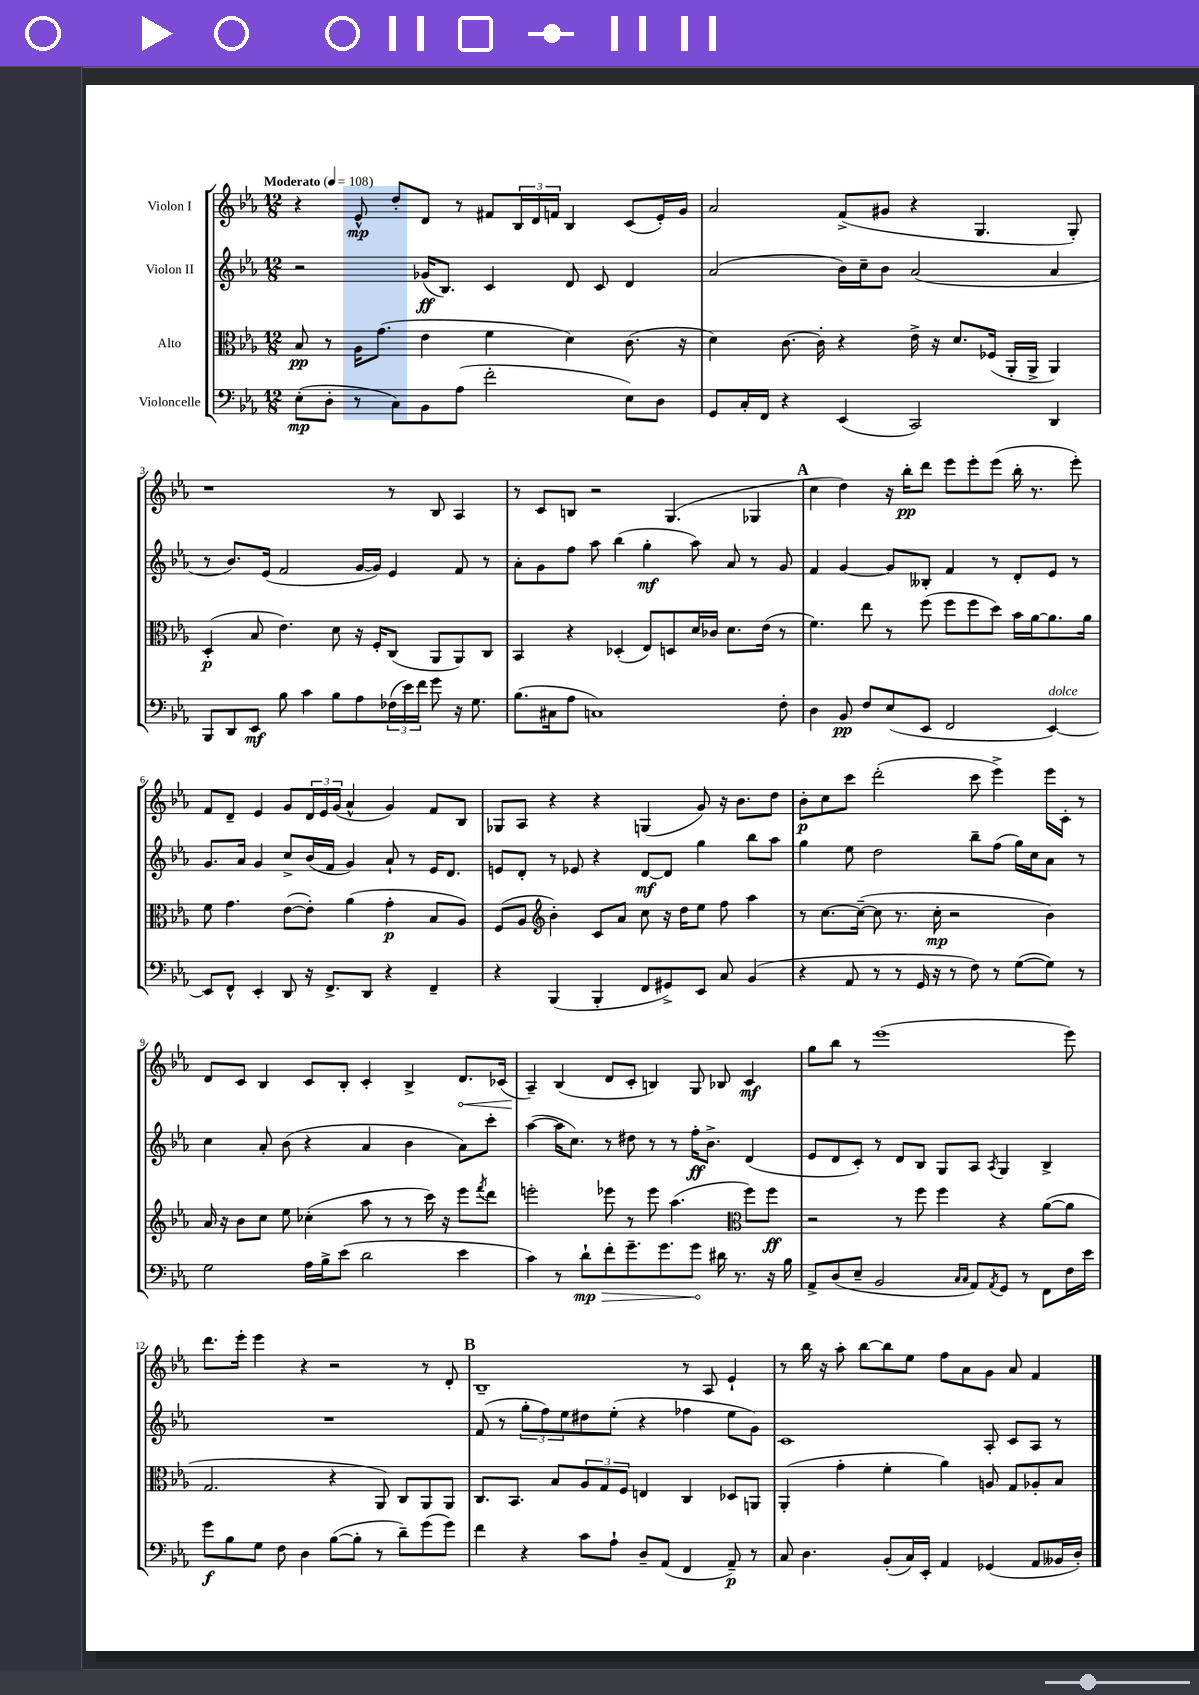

**kern	**dynam	**kern	**dynam	**kern	**dynam	**kern	**dynam
*part4	*part4	*part3	*part3	*part2	*part2	*part1	*part1
*staff4	*staff4	*staff3	*staff3	*staff2	*staff2	*staff1	*staff1
*I"Violoncelle	*	*I"Alto	*	*I"Violon II	*	*I"Violon I	*
*clefF4	*	*clefC3	*	*clefG2	*	*clefG2	*
*k[b-e-a-]	*	*k[b-e-a-]	*	*k[b-e-a-]	*	*k[b-e-a-]	*
*M12/8	*	*M12/8	*	*M12/8	*	*M12/8	*
*MM108	*	*MM108	*	*MM108	*	*MM108	*
=1	=1	=1	=1	=1	=1	=1	=1
!	!	!	!	!	!	!LO:TX:a:B:t=Moderato	!
(8E-'\L	mp	8B-/	pp	2r	.	4r	.
8D'\J	.	8r	.	.	.	.	.
8r	.	16A-\KL	.	.	.	8e-^^/	mp
.	.	(8.g\J	.	.	.	.	.
8C\L)	.	.	.	.	.	8dd'/L	.
8BB-\	.	4e-\	.	(16g-X/KL	ff	8d/J	.
.	.	.	.	8.B-/J)	.	.	.
(8A-\J	.	.	.	.	.	8r	.
2f'\	.	4f\	.	4c/	.	8f#X/L	.
.	.	.	.	.	.	24B-/L	.
.	.	.	.	.	.	24d/	.
.	.	.	.	.	.	24fn/JJ	.
.	.	4d\)	.	8d/	.	4B-/	.
.	.	.	.	8c/	.	.	.
8E-\L)	.	(8.c\	.	4d/	.	(8c/L	.
8D\J	.	.	.	.	.	16e-'/L)	.
.	.	16r	.	.	.	16g/JJ	.
=2	=2	=2	=2	=2	=2	=2	=2
8GG/L	.	4d\)	.	(2a-/	.	2a-/	.
16C'/L	.	.	.	.	.	.	.
16FF/JJ	.	.	.	.	.	.	.
4r	.	[8.c\	.	.	.	.	.
.	.	16c'\]	.	.	.	.	.
(4EE-/	.	4r	.	16b-\LL)	.	(8f^/L	.
.	.	.	.	16cc~\J	.	.	.
.	.	.	.	8b-\J	.	8g#X/J	.
2CC/)	.	16e-^\	.	(2a-/	.	4r	.
.	.	16r	.	.	.	.	.
.	.	8.d/L	.	.	.	.	.
.	.	.	.	.	.	4.G/	.
.	.	(16F-X/Jk	.	.	.	.	.
.	.	16AA-'/LL	.	.	.	.	.
.	.	16AA-^/JJ	.	.	.	.	.
4DD/	.	4AA-/)	.	4a-/	.	.	.
.	.	.	.	.	.	8G'/)	.
!!LO:LB:g=z
=3	=3	=3	=3	=3	=3	=3	=3
8BBB-/L	.	(4D'/	p	8r	.	1r	.
8DD/	.	.	.	8.b-/L)	.	.	.
8EE-/J	mf	8B-/	.	.	.	.	.
.	.	.	.	(16e-/Jk	.	.	.
8B-\	.	4.e-\)	.	2f/	.	.	.
4c\	.	.	.	.	.	.	.
8B-\L	.	8d\	.	.	.	.	.
8A-\	.	16r	.	[16g/LL	.	.	.
.	.	16F'/KL	.	16g/JJ])	.	.	.
(24F-X\L	.	(8C/J	.	4e-/	.	8r	.
24e-\)	.	.	.	.	.	.	.
24f\JJ	.	.	.	.	.	.	.
8g\	.	8AA-/L	.	.	.	8B-/	.
16r	.	8AA-/)	.	8f/	.	4A-/	.
8.G\	.	.	.	.	.	.	.
.	.	8C/J	.	8r	.	.	.
=4	=4	=4	=4	=4	=4	=4	=4
(8.B-\L	.	4BB-/	.	8a-'\L	.	8r	.
.	.	.	.	8g\	.	8c/L	.
16C#X\k	.	.	.	.	.	.	.
8A-\J	.	4r	.	8ff\J	.	8Bn/J	.
1Cn)	.	.	.	8aa-\	.	2r	.
.	.	(4D-X'/	.	(4bb-\	.	.	.
.	.	8E-/L)	.	4gg'\	mf	.	.
.	.	8Dn/	.	.	.	(4.G/	.
.	.	16d/L	.	8aa-\)	.	.	.
.	.	16c-X/JJ	.	.	.	.	.
.	.	8.d\L	.	8a-/	.	.	.
.	.	.	.	8r	.	4G-X/	.
.	.	(16e-\Jk	.	.	.	.	.
8F'\	.	8r	.	8g/	.	.	.
!!LO:REH:place=s1:t=A
=5	=5	=5	=5	=5	=5	=5	=5
4D\	.	4.f\)	.	4f/	.	4cc\	.
8BB-/	pp	.	.	[4g/	.	4dd\)	.
8F/L	.	8ee-\	.	.	.	.	.
(8E-/	.	8r	.	8g/L]	.	16r	.
.	.	.	.	.	.	16bb-'\KL	pp
8EE-/J	.	(8ff\	.	8B--X'/J	.	8ddd\J	.
2FF/	.	8ff\L	.	4f/	.	8eee-\L	.
.	.	8ff\	.	.	.	8eee-'\	.
.	.	8dd\J)	.	8r	.	(8eee-\J	.
.	.	16b-\LL	.	8d'/L	.	16bb-'\	.
.	.	[16a-\J	.	.	.	8.r	.
!LO:TX:a:i:t=dolce	!	!	!	!	!	!	!
[4EE-/)	.	8.a-\]	.	8e-/J	.	.	.
.	.	.	.	8r	.	8eee-'\)	.
.	.	16a-\Jk	.	.	.	.	.
!!LO:LB:g=z
=6	=6	=6	=6	=6	=6	=6	=6
8EE-/L]	.	8f\	.	8.g/L	.	8f/L	.
8FF^^/J	.	4.g\	.	.	.	8d~/J	.
.	.	.	.	16a-/Jk	.	.	.
4EE-'/	.	.	.	4g/	.	4e-/	.
8DD/	.	([8e-\L	.	8cc^/L	.	8g/L	.
16r	.	8e-'\J])	.	(16b-/L	.	24d/L	.
.	.	.	.	.	.	24e-/	.
8.FF^/L	.	.	.	16f/JJ	.	.	.
.	.	.	.	.	.	(24g/JJ	.
.	.	(4a-\	.	4g/)	.	4a-^^/	.
8DD/J	.	.	.	.	.	.	.
4r	.	4g'\	p	8a-`/	.	4g/)	.
.	.	.	.	8r	.	.	.
4FF~/	.	8B-/L	.	16e-/KL	.	8f/L	.
.	.	.	.	8.d/J	.	.	.
.	.	8A-/J)	.	.	.	8B-/J	.
=7	=7	=7	=7	=7	=7	=7	=7
4r	.	(8F/L	.	8en/L	.	8G-X/L	.
.	.	8A-/J	.	8d'/J	.	8A-/J	.
*	*	*clefG2	*	*	*	*	*
(4BBB-/	.	4b-'\)	.	8r	.	4r	.
.	.	.	.	8e-X/	.	.	.
4BBB-'/	.	8c/L	.	4r	.	4r	.
.	.	8a-/J	.	.	.	.	.
8FF/L	.	8cc\	.	[8d/L	mf	(4Gn/	.
8GG#X^/)	.	16r	.	8d/J]	.	.	.
.	.	16dd\KL	.	.	.	.	.
8EE-/J	.	8ee-\J	.	4gg\	.	8g/)	.
8C/	.	8ff\	.	.	.	16r	.
.	.	.	.	.	.	8.b-\L	.
(4BB-/	.	4aa-\	.	8bb-\L	.	.	.
.	.	.	.	8aa-\J	.	8dd\J	.
=8	=8	=8	=8	=8	=8	=8	=8
4r	.	8r	.	4gg\	.	8b-'\L	p
.	.	[8.cc\L	.	.	.	8cc\	.
8AA-/	.	.	.	8ee-\	.	8ccc\J	.
.	.	(16cc~\Jk_	.	.	.	.	.
8r	.	8cc\]	.	2dd\	.	(2ddd'\	.
8r	.	8.r	.	.	.	.	.
16GG/	.	.	.	.	.	.	.
16r	.	16cc'\	mp	.	.	.	.
8r	.	2r	.	.	.	.	.
8F\)	.	.	.	8bb-~\L	.	8ccc\	.
8r	.	.	.	(8ff\J	.	4eee-^\)	.
([8G\L	.	.	.	16gg\LL)	.	.	.
.	.	.	.	16cc\J	.	.	.
8G\J])	.	4b-\)	.	8a-\J	.	16eee-\LL	.
.	.	.	.	.	.	16c'\JJ	.
8r	.	.	.	8r	.	8r	.
!!LO:LB:g=z
=9	=9	=9	=9	=9	=9	=9	=9
2G\	.	16a-/	.	4cc\	.	8d/L	.
.	.	16r	.	.	.	.	.
.	.	8b-\L	.	.	.	8c/J	.
.	.	8cc\J	.	8a-'/	.	4B-/	.
.	.	8ee-\	.	(8b-\	.	.	.
16A-\LL	.	(4cc-X'\	.	4r	.	8c/L	.
16B-^\J	.	.	.	.	.	.	.
(8e-\J	.	.	.	.	.	8B-'/J	.
2d\	.	8aa-\	.	4a-/	.	4c'/	.
.	.	8r	.	.	.	.	.
.	.	8r	.	4b-\	.	4B-^/	.
.	.	16ccc\)	.	.	.	.	.
.	.	16r	.	.	.	.	.
!	!	!	!	!	!	!	!LO:HP:b
4e-\	.	8eee-\L	.	8a-\L)	.	8.d/L	<
.	.	8qfff/	.	.	.	.	.
.	.	8ddd\J	.	8ccc'\J	.	.	.
.	.	.	.	.	.	(16c-X/Jk	.
=10	=10	=10	=10	=10	=10	=10	=10
4c\)	.	2eeen'\	.	([4aa-\	.	4A-~/)	.
8r	.	.	.	16aa-\KL]	.	(4B-/	[
.	.	.	.	8.cc\J)	.	.	.
!	!LO:HP:b	!	!	!	!	!	!
8d`\L	> mp	.	.	.	.	.	.
8f'\	.	8eee-X\	.	8r	.	8d/L	.
8.g~\	.	8r	.	8dd#X\	.	8c'/J	.
.	.	8eee-\	.	8r	.	4Bn/)	.
8.g\	.	.	.	.	.	.	.
.	.	(4.aa-\	.	8r	.	.	.
8g\J	.	.	.	16ff'\KL	ff	8G/	.
.	.	.	.	8.b-^\J	.	.	.
16d#X\	]	.	.	.	.	8B-X/	.
8.r	.	.	.	.	.	.	.
*	*	*clefC3	*	*	*	*	*
.	.	8ff\L)	.	(4d/	.	4c/	mf
16r	.	8ff\J	ff	.	.	.	.
16B-\	.	.	.	.	.	.	.
=11	=11	=11	=11	=11	=11	=11	=11
8AA-^/L	.	2r	.	8e-/L	.	8gg\L	.
(8D/	.	.	.	8d/	.	8bb-\J	.
8E-~/J	.	.	.	8c'/J)	.	8r	.
2BB-/	.	.	.	8r	.	(1eee-	.
.	.	8r	.	8d/L	.	.	.
.	.	8ff\	.	8B-/J	.	.	.
.	.	4ff\	.	8G/L	.	.	.
16qqC/LL	.	.	.	.	.	.	.
16qqC/JJ	.	.	.	.	.	.	.
8AA-/L)	.	.	.	8A-/J	.	.	.
8qAA-/	.	.	.	8qA-/	.	.	.
8GG/J	.	4r	.	4G/	.	.	.
8r	.	.	.	.	.	.	.
8FF\L	.	([8a-\L	.	4B-^/	.	.	.
16F\L	.	8a-\J]	.	.	.	8eee-\)	.
16e-\JJ	.	.	.	.	.	.	.
!!LO:LB:g=z
=12	=12	=12	=12	=12	=12	=12	=12
8g\L	f	2.G/	.	1.r	.	8.ddd\L	.
8B-\	.	.	.	.	.	.	.
.	.	.	.	.	.	16eee-'\Jk	.
8G\J	.	.	.	.	.	4eee-\	.
8F\	.	.	.	.	.	.	.
4D\	.	.	.	.	.	4r	.
([8B-\L	.	4r	.	.	.	2r	.
8B-'\J]	.	.	.	.	.	.	.
8r	.	8AA-/)	.	.	.	.	.
8d~\L)	.	8C/L	.	.	.	.	.
(8g\	.	8AA-/	.	.	.	8r	.
8g\J)	.	8AA-/J	.	.	.	8d'/	.
!!LO:REH:place=s1:t=B
=13	=13	=13	=13	=13	=13	=13	=13
4f\	.	8.C/L	.	(8f/	.	1B-~	.
.	.	.	.	8r	.	.	.
.	.	8.BB-/J	.	.	.	.	.
4r	.	.	.	12gg'\L	.	.	.
.	.	.	.	12ff\)	.	.	.
.	.	8B-/L	.	.	.	.	.
.	.	.	.	12ee-\	.	.	.
8c\L	.	12A-/	.	8dd#X\	.	.	.
.	.	12G/	.	.	.	.	.
8A-`\J	.	.	.	(8ee-'\J	.	.	.
.	.	12F/J	.	.	.	.	.
8D~/L	.	4En/	.	4r	.	.	.
(8AA-/J	.	.	.	.	.	.	.
4FF/	.	4C/	.	4ff-X\	.	8r	.
.	.	.	.	.	.	8A-/	.
8AA-~/)	p	8D-X/L	.	8ee-\L	.	4e-`/	.
8r	.	8AAn/J	.	8g\J)	.	.	.
=14	=14	=14	=14	=14	=14	=14	=14
8C/	.	(4AA-'/	.	1c	.	8r	.
4.D\	.	.	.	.	.	16bb-\	.
.	.	.	.	.	.	16r	.
.	.	4g'\	.	.	.	8aa-'\	.
.	.	.	.	.	.	[8bb-\L	.
(8BB-'/L	.	4f'\	.	.	.	8bb-\]	.
16C/L)	.	.	.	.	.	8ee-\J	.
16EE-'/JJ	.	.	.	.	.	.	.
4AA-/	.	4a-\)	.	.	.	8ff\L	.
.	.	.	.	.	.	8a-\	.
(4GG-X/	.	8An/	.	8A-'/	.	8g\J	.
.	.	8G/L	.	8c/L	.	8a-/	.
8AA-/L	.	8A-X'/	.	8A-/J	.	4f/	.
16BB--X/L	.	8B-/J	.	8r	.	.	.
16D'/JJ)	.	.	.	.	.	.	.
==	==	==	==	==	==	==	==
*-	*-	*-	*-	*-	*-	*-	*-
